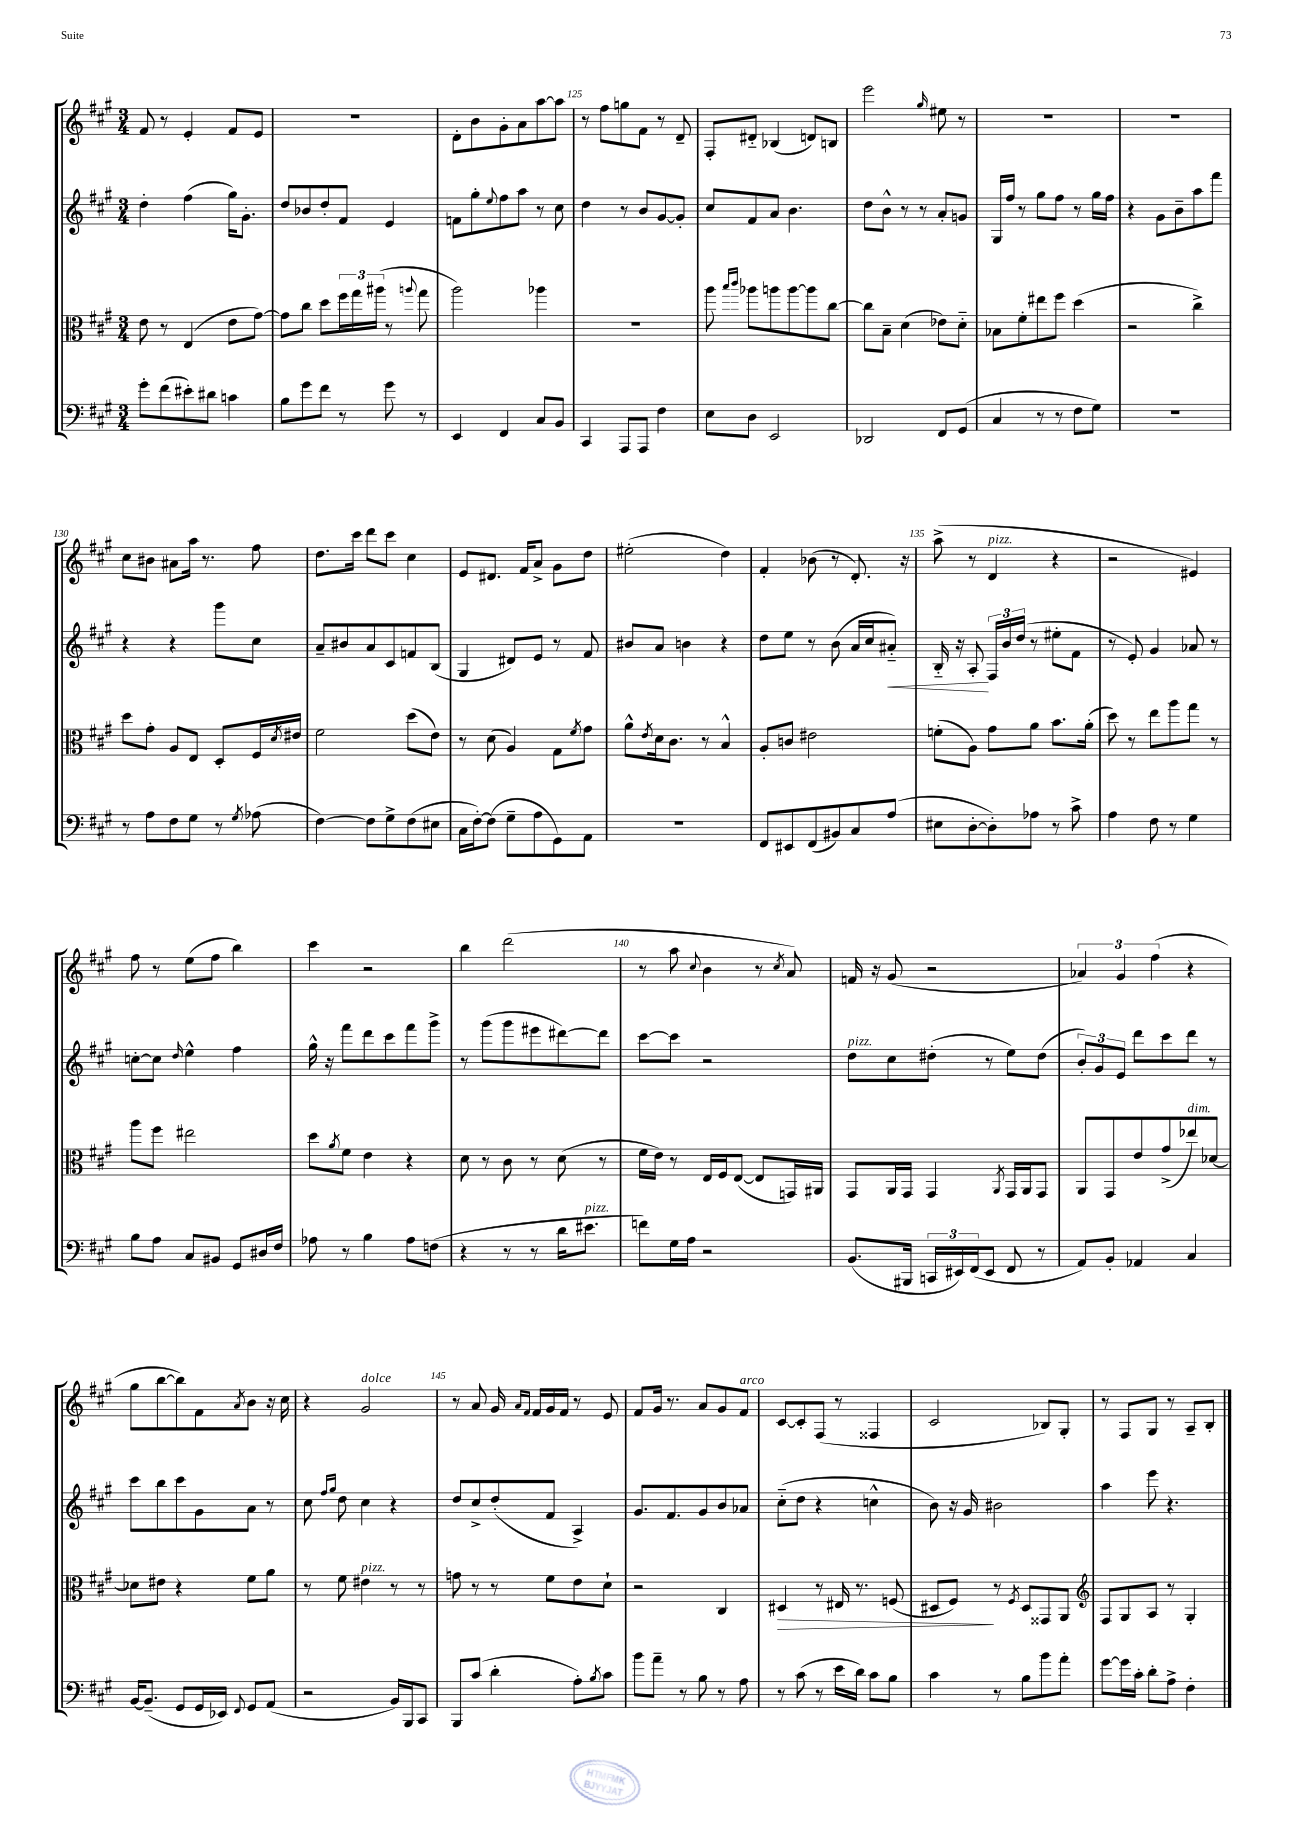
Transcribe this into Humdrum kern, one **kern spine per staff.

**kern	**kern	**kern	**kern
*staff4	*staff3	*staff2	*staff1
*clefF4	*clefC3	*clefG2	*clefG2
*k[f#c#g#]	*k[f#c#g#]	*k[f#c#g#]	*k[f#c#g#]
*M3/4	*M3/4	*M3/4	*M3/4
8g#'	8e	4dd'	8f#
(8f#	8r	.	8r
8e#')	(4E	(4ff#	4e'
8d#	.	.	.
4c	8e	16gg#)	8f#
.	.	8.g#'	.
.	[8g#)	.	8e
=	=	=	=
8B	8g#]	8dd	2.r
8g#	8cc#	8b-	.
8f#	8dd	8dd'	.
8r	24ff#	8f#	.
.	24gg#	.	.
.	(24aa#	.	.
8g#	8r	4e	.
.	8qqaa	.	.
8r	8gg#	.	.
=	=	=	=
4EE	2aa)	8f	8d'
.	.	8gg#'	8b
.	.	8qqee	.
4FF#	.	8ff#	8g#'
.	.	8aa	8a
8C#	4aa-	8r	[8aa
8BB	.	8cc#	8aa]
=	=	=	=
4CC#	2.r	4dd	8r
.	.	.	8ff#
8AAA	.	8r	8gg
8AAA	.	8b	8f#
4F#	.	[8g#	8r
.	.	8g#']	8d~
=	=	=	=
8E	8aa	8cc#	8F#'
.	16qqbb	.	.
.	16qqccc#	.	.
8D	8aa-	8f#	8d#'~
2EE	8aa	8a	(4B-
.	[8aa	4.b	.
.	8aa]	.	8d)
.	[8cc#	.	8B
=	=	=	=
2DD-	8cc#]	8dd	2eee
.	8B~	8b^^	.
.	(4d	8r	.
.	.	8r	.
.	.	.	16qqgg#
8FF#	8e-)	8a'	8ee#
(8GG#	8d'~	8g	8r
=	=	=	=
4C#	8B-	16G#	2.r
.	.	16ff#	.
.	8f#'	8r	.
8r	8ee#	8gg#	.
8r	8ff#	8ff#	.
8F#	(4dd	8r	.
8G#)	.	16gg#	.
.	.	16ff#	.
=	=	=	=
2.r	2r	4r	2.r
.	.	8g#	.
.	.	8b~	.
.	4cc#^)	8aa	.
.	.	8fff#	.
=	=	=	=
8r	8dd	4r	8cc#
8A	8g#'	.	8b#
8F#	8A	4r	8a#
8G#	8E	.	16aa
.	.	.	8.r
8r	8D'	8ggg#	.
8qG#	.	.	.
(8A-	16F#	8cc#	8ff#
.	8qd	.	.
.	16e#	.	.
=	=	=	=
[4F#)	2f#	8a~	8.dd
.	.	8b#	.
.	.	.	16ccc#
8F#]	.	8a	8ddd
8G#^	.	8c#	8ccc#
(8F#	(8dd	8f	4cc#
8E#	8e)	(8B	.
=	=	=	=
16C#	8r	4G#	8e
[16F#')	.	.	.
(8F#]	(8d	.	8.d#
8G#~	4A)	8d#)	.
.	.	.	16f#
8A	.	8e	8a^
8GG#)	8G#	8r	8g#
.	8qf#	.	.
8AA	8g#	8f#	8dd
=	=	=	=
2.r	8a^^	8b#	(2ee#'
.	8qe	.	.
.	16d	8a	.
.	8.c#	.	.
.	.	4b	.
.	8r	.	.
.	4B^^	4r	4dd)
=	=	=	=
8FF#	8A'	8dd	4f#'
8EE#	8c	8ee	.
(8FF#	2e#	8r	(8b-
8BB#)	.	(8b	8r
8C#	.	16a	8.d')
.	.	16cc#	.
(8A	.	8a#'~)	.
.	.	.	16r
=	=	=	=
8E#	(8f'	16B'~	(8aa^
.	.	16r	.
[8D'	8A)	8A'	8r
8D'])	8g#	24F#	4d
.	.	24b	.
.	.	(24dd	.
8A-	8a	8r	.
8r	8.b	8ee#'	4r
8c#^	.	8f#	.
.	(16a'	.	.
=	=	=	=
4A	8dd)	8r	2r
.	8r	8e')	.
8F#	8ee	4g#	.
8r	8aa	.	.
4G#	8gg#	8a-	4e#)
.	8r	8r	.
=	=	=	=
8B	8aa	[8cc'	8ff#
8A	8ff#	8cc]	8r
.	.	16qqdd	.
8C#	2ee#	4ee^^	(8ee
8BB#	.	.	8ff#
8GG#	.	4ff#	4bb)
16D#	.	.	.
16F#	.	.	.
=	=	=	=
8A-	8dd	16gg#^^	4ccc#
.	.	16r	.
.	8qa	.	.
8r	8f#	8fff#	.
4B	4e	8ddd	2r
.	.	8ccc#	.
8A-	4r	8fff#	.
(8F	.	8ggg#^	.
=	=	=	=
4r	8d	8r	4bb
.	8r	(8ggg#	.
8r	8c#	8ggg#	(2ddd
8r	8r	8eee#	.
16d	(8d	[8ddd#)	.
8.e#	.	.	.
.	8r	8ddd#]	.
=	=	=	=
8f)	16f#	[8ccc#	8r
.	16e)	.	.
16G#	8r	8ccc#]	8aa
16A	.	.	.
.	.	.	8qqcc#
2r	16E	2r	4b
.	16F#	.	.
.	([8E	.	.
.	8E]	.	8r
.	.	.	8qcc#
.	16GG)	.	8a)
.	16AA#	.	.
=	=	=	=
(8.BB	8GG#	8dd	16f
.	.	.	16r
.	16AA	8cc#	(8g#
16BBB#	16GG#	.	.
24CC	4GG#	(8dd#'	2r
24EE#)	.	.	.
(24FF#	.	.	.
8EE#	.	8r	.
.	8qAA	.	.
8FF#	16GG#	8ee)	.
.	16AA	.	.
8r	8GG#	(8dd#	.
=	=	=	=
8AA)	8AA	12b')	6a-)
.	.	12g#	.
8BB'	8GG#	.	.
.	.	12e	6g#
4AA-	8e	8ddd	.
.	.	.	(6ff#
.	(8g#^	8ccc#	.
4C#	8ee-)	8ddd	4r
.	[8d-	8r	.
=	=	=	=
[16BB	8d-]	8ccc#	8gg#
(8.BB~]	.	.	.
.	8e#	8bb	[8bb
8GG#	4r	8ccc#	8bb])
16GG#	.	8g#	8f#
16EE-)	.	.	.
8qqFF#	.	.	8qa
8GG#	8f#	8a	8b
(8AA	8a	8r	16r
.	.	.	16cc#
=	=	=	=
2r	8r	8cc#	4r
.	.	16qqff#	.
.	.	16qqgg#	.
.	8f#	8dd	.
.	4e#	4cc#	2g#
16BB)	8r	4r	.
16BBB	.	.	.
8CC#	8r	.	.
=	=	=	=
8BBB	8g	8dd	8r
(8c#	8r	8cc#^	8a
4d'	8r	(8dd'	16g#
.	.	.	16qqa
.	.	.	16qqf#
.	.	.	16f#
.	8f#	8f#	16g#
.	.	.	16f#
8A')	8e	4A^)	8r
8qB	.	.	.
8c#	8d`	.	8e
=	=	=	=
8b	2r	8.g#	8f#
8a~	.	.	16g#
.	.	8.f#	8.r
8r	.	.	.
8B	.	8g#	8a
8r	4C#	8b	8g#
8A	.	8a-	8f#
=	=	=	=
8r	4D#	(8cc#'~	[8c#
(8c#	.	8dd	8c#']
8r	8r	4r	(8F#
16e	16E#	.	8r
16d)	8.r	.	.
8c#	.	4cc^^	4F##
8B	(8F	.	.
=	=	=	=
4c#	8D#	8b)	2c#
.	8F#)	16r	.
.	.	16g#	.
8r	8r	2b#	.
.	8qF#	.	.
8B	8D#	.	.
8b	8GG##	.	8B-)
8a'	8AA	.	8G#'
=	=	=	=
*	*clefG2	*	*
[8g#	8F#	4aa	8r
16g#]	8G#	.	8F#
16c#'	.	.	.
8d'	8A	8eee	8G#
8A^	8r	4.r	8r
4F#'	4G#'	.	8A~
.	.	.	8B'
==	==	==	==
*-	*-	*-	*-
